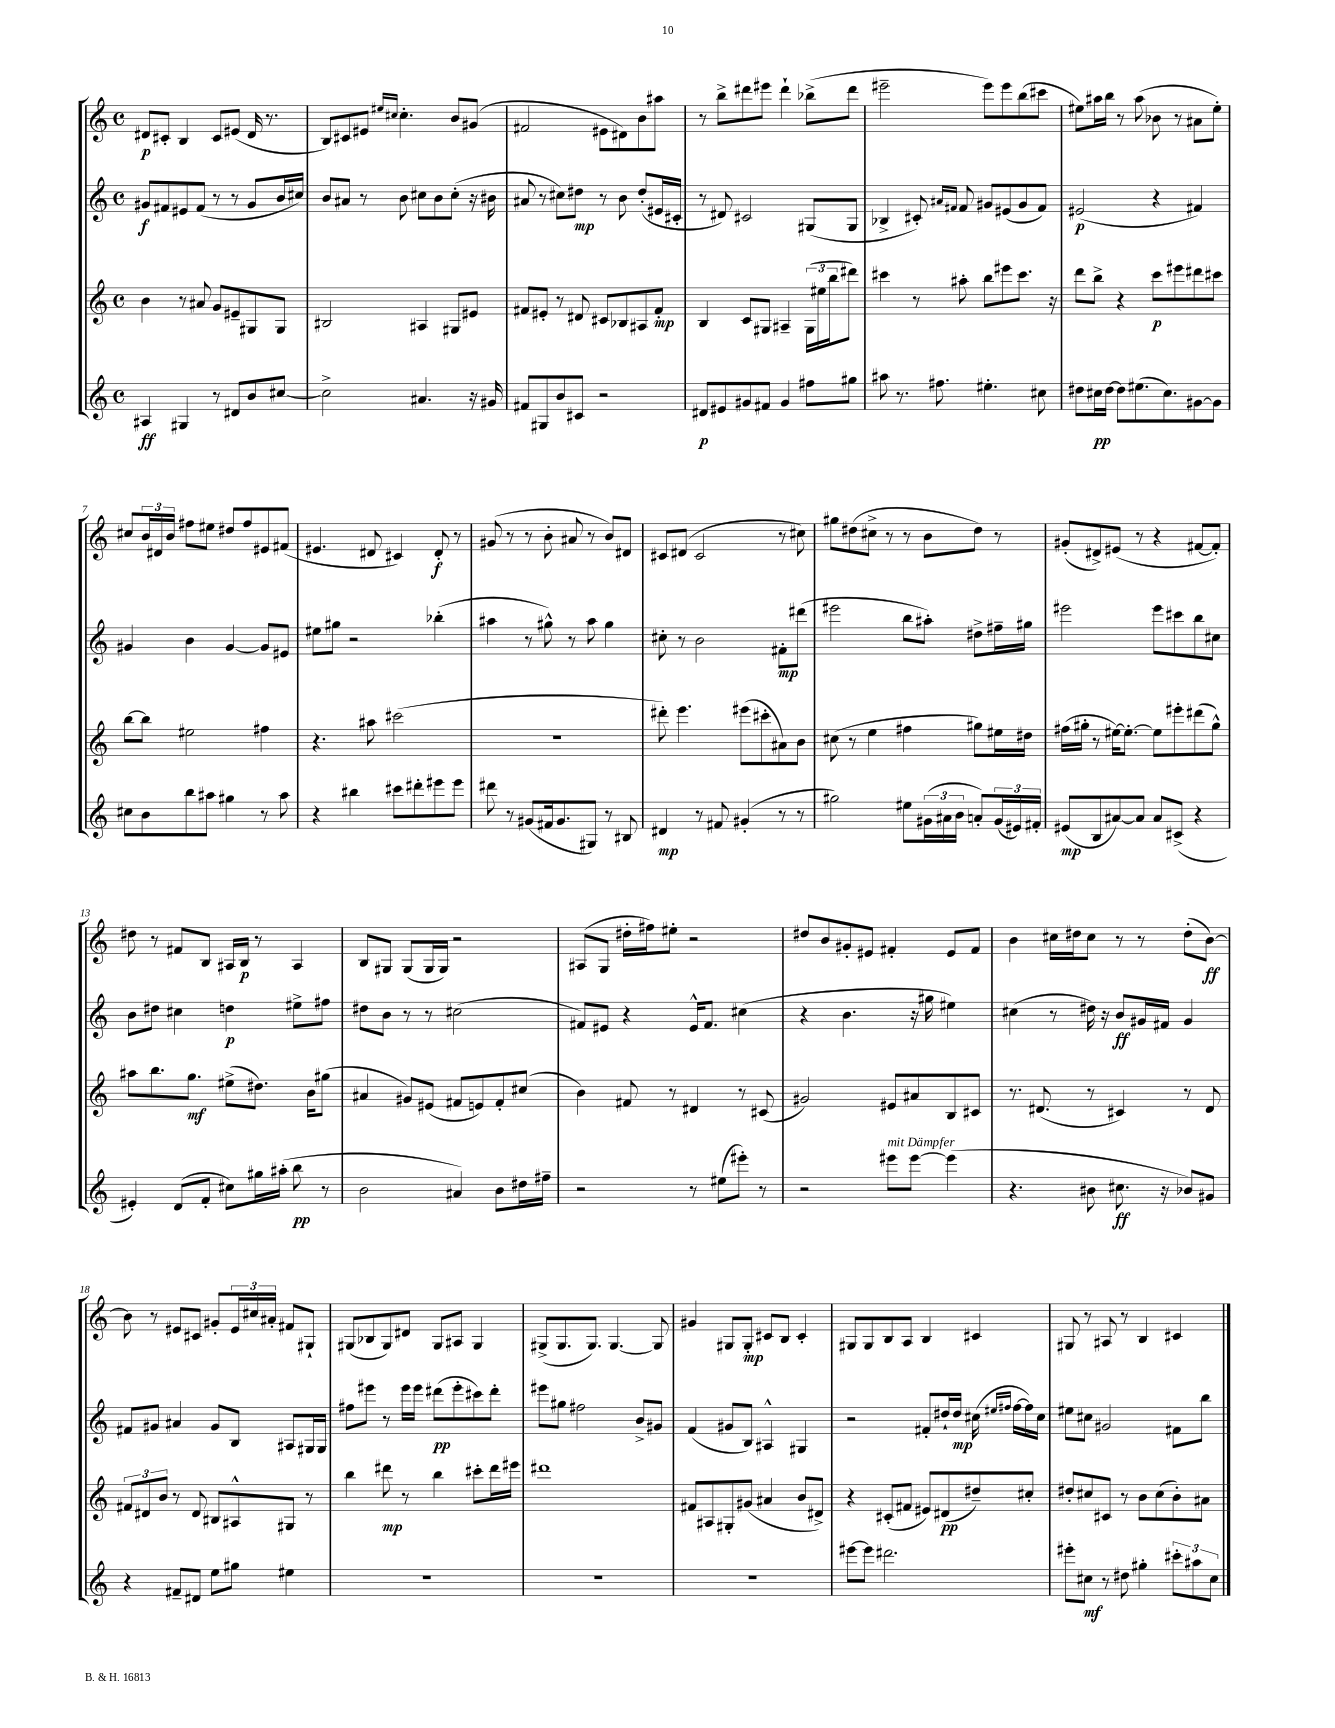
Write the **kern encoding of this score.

**kern	**kern	**kern	**kern
*staff4	*staff3	*staff2	*staff1
*clefG2	*clefG2	*clefG2	*clefG2
*k[]	*k[]	*k[]	*k[]
*M4/4	*M4/4	*M4/4	*M4/4
*met(c)	*met(c)	*met(c)	*met(c)
4A#	4b	8g#	8d#
.	.	8f#	8c#'
4G#	8r	8e#	4B
.	8a#	(8f#	.
8r	8g	8r	8c#
8d#	8e#~	8r	(8e#
8b	8G#	8g#	16d#
.	.	.	8.r
[8cc#	8G#	16b	.
.	.	16cc#)	.
=	=	=	=
2cc#^]	2B#	8b	8B)
.	.	8a#	8c#
.	.	8r	8e#
.	.	.	16qqee#
.	.	.	16qqcc#
.	.	8b	4.cc#'
4.a#	4A#	8cc#	.
.	.	8b	.
.	8G#	(8cc#'	8b
16r	8e#	16r	(8g#
16g#	.	16b#	.
=	=	=	=
8f#	8f#	8a#	2f#
8G#	8e#'	8r	.
8b	8r	8cc#)	.
8c#	8d#	8dd#	.
2r	8c#	8r	8e#
.	8B-	8b	8d#)
.	8A#	(8dd#'	8b
.	8f#'	16e#	8aa#
.	.	16c#'	.
=	=	=	=
8d#	4B	8r	8r
8e#	.	8d#)	8bb^
8g#	8c	2c#	8ddd#
8f#	8G#	.	8eee#
4g#	4A#~	.	4ddd#`
8ff#	(24G#	(8G#	(8bb-^
.	24ee#	.	.
.	24bb	.	.
8gg#	8ddd#)	8G#	8ddd#
=	=	=	=
8aa#	4ccc#	4B-^	2eee#~
8.r	.	.	.
.	8r	8c#')	.
8.ff#	.	.	.
.	.	16qqa#	.
.	.	16qqf#	.
.	8aa#'	8f#	.
4.ee#'	8bb	8g#	8eee#)
.	8eee#	(8e#	8eee#
.	8.ccc#	8g#	(8bb
8cc#	.	8f#)	8ccc#
.	16r	.	.
=	=	=	=
8dd#	8ddd	(2e#	8ee#)
16cc#	8bb^	.	16aa#
[16dd#	.	.	16bb
8dd#]	4r	.	8r
(8.ee#	.	.	(8aa#
.	8ccc	4r	8b-
8.cc#)	.	.	.
.	8eee#	.	8r
[8g#	8ddd#	4f#)	8a#
8g#]	8ccc#	.	8ee#')
=	=	=	=
8cc#	[8bb	4g#	8cc#
8b	8bb]	.	24b
.	.	.	24d#
.	.	.	24b
8bb	2ee#	4b	8ff#
8aa#	.	.	8ee#
4gg#	.	[4g#	8dd#
.	.	.	8ff#
8r	4ff#	8g#]	8e#
8aa#	.	8e#	(8f#
=	=	=	=
4r	4.r	8ee#	4.e#
.	.	8gg#	.
4bb#	.	2r	.
.	8aa#	.	8d#
8ccc#	(2ccc#	.	4c#)
8ddd#'	.	.	.
8eee#	.	(4bb-'	8d#'
8eee#	.	.	8r
=	=	=	=
8ddd#	1r	4aa#	(8g#
8r	.	.	8r
(8g#	.	8r	8r
16f#	.	8gg#^^)	8b'
8.g#	.	.	.
.	.	8r	8a#
8G#)	.	8aa#	8r
8r	.	4gg#	8b)
8B#	.	.	8d#
=	=	=	=
4d#	8ddd#')	8cc#'	8c#
.	4.eee	8r	(8d#
8r	.	2b	2c#
8f#	.	.	.
(4g#'	(8eee#	.	.
.	8ccc#'	.	.
8r	8a#)	8f#'	8r
8r	8b	(8ddd#	8cc#)
=	=	=	=
2gg#)	(8cc#	2eee#	8gg#
.	8r	.	(8dd#
.	4ee	.	8cc#^
.	.	.	8r
8ee#	4ff#	8bb	8r
(24g#	.	8aa#')	8b
24a#	.	.	.
24b	.	.	.
8a')	8gg#)	8dd#^	8dd#)
(24g#	16ee#	16ff#~	8r
24e#)	.	.	.
.	16dd#	16gg#	.
24f#'	.	.	.
=	=	=	=
(8e#	(16ff#	2eee#	(8g#'
.	16gg#'	.	.
8B	8r	.	8d#^)
[8a#)	[16ee#)	.	(8e#
.	8.ee#'_	.	.
8a#]	.	.	8r
8a#	8ee#]	8eee#	4r
(8c#^	8eee#'	8ccc#	.
4r	(8ddd#	8bb	[8f#
.	8gg#^^)	8cc#	8f#'])
=	=	=	=
4e#')	8aa#	8b	8dd#
.	8.bb	8dd#	8r
(8d	.	4cc#	8f#
.	8.gg	.	.
8f'	.	.	8B
8cc#)	(8ee#^	4dd	16A#
.	.	.	16B
16gg#	8.dd#)	.	8r
(16aa#'	.	.	.
8bb	.	8ee#^	4A#
.	16b	.	.
8r	(8gg#	8ff#	.
=	=	=	=
2b	4a#	8dd#	8B
.	.	8b	8G#
.	8g#)	8r	(8G#
.	(8e#	8r	16G#
.	.	.	16G#)
4a#)	8f#	(2cc#	2r
.	8e)	.	.
8b	8f#'	.	.
16dd#	(8cc#	.	.
16ff#~	.	.	.
=	=	=	=
2r	4b)	8f#)	(8A#
.	.	8e#	8G
.	8f#	4r	16dd#'
.	.	.	16ff#)
.	8r	.	8ee#'
8r	4d#	16e#^^	2r
.	.	8.f#	.
(8ee#	.	.	.
8eee#')	8r	(4cc#	.
8r	(8c#	.	.
=	=	=	=
2r	2g#)	4r	8dd#
.	.	.	8b
.	.	4.b	8g#'
.	.	.	8e#
8eee#	8e#	.	4f#'
[8eee#	8a#	16r	.
.	.	16gg#	.
(4eee#]	8B	4ee#)	8e#
.	8c#	.	8f#
=	=	=	=
4.r	8.r	(4cc#	4b
.	(8.d#	.	.
.	.	8r	16cc#
.	.	.	16dd#
8b#	8r	16dd#)	8cc#
.	.	16r	.
8.cc#	4c#)	8b	8r
.	.	16g#	8r
16r	.	16f#	.
8b-)	8r	4g#	(8dd#'
8g#	8d#	.	[8b)
=	=	=	=
4r	12f#	8f#	8b]
.	12d#	.	.
.	.	8g#	8r
.	12b	.	.
8f#~	8r	4a#	8e#
8d#	8d#	.	8c#
8ee	8B#	8g#	8g#'
8gg#	8A#^^	8B	24e#
.	.	.	24cc#
.	.	.	24a#'
4ee#	8G#	8A#	8f#
.	8r	16G#	8G#`
.	.	16G#	.
=	=	=	=
1r	4bb	8ff#	(8G#
.	.	8eee#	8B-
.	8ddd#	8r	8G#)
.	8r	16eee#	8d#
.	.	16eee#	.
.	4bb	(8ddd#	8G#
.	.	8eee#'	8A#
.	8ccc#'	8ccc#)	4G#
.	16ddd#	8ddd#'	.
.	16eee#	.	.
=	=	=	=
1r	1ddd#	8eee#	(8G#^
.	.	8gg#	8.G#
.	.	2ff#	.
.	.	.	8.G#)
.	.	.	[4.G#
.	.	8b^	.
.	.	8g#	8G#]
=	=	=	=
1r	8f#	(4f	4g#
.	8A#	.	.
.	8G#'	8g#	8G#
.	(8g#	8B)	8G#'
.	4a#	4A#^^	8c#
.	.	.	8B
.	8b	4G#	4c#'
.	8d#^)	.	.
=	=	=	=
[8eee#	4r	2r	8G#
8eee#]	.	.	8G#
2.ddd#	(8c#'	.	8B
.	8f#	.	8A
.	8e#)	8f#'	4B
.	(8d#	16dd#`	.
.	.	16dd#	.
.	8dd#~)	(16cc#	4c#
.	.	16qqee#	.
.	.	16qqff#	.
.	.	[16ff#	.
.	8cc#'	16ff#])	.
.	.	16cc#	.
=	=	=	=
8eee#'	8dd#'	8ee#	8G#
8cc#	8cc#	8cc#	8r
8r	8c#	2g#	8A#
8dd#	8r	.	8r
4gg#'	8b	.	4B
.	(8cc#	.	.
12ccc#'	8b')	8f#	4c#
12aa#	.	.	.
.	8a#	8bb	.
12cc#	.	.	.
==	==	==	==
*-	*-	*-	*-
